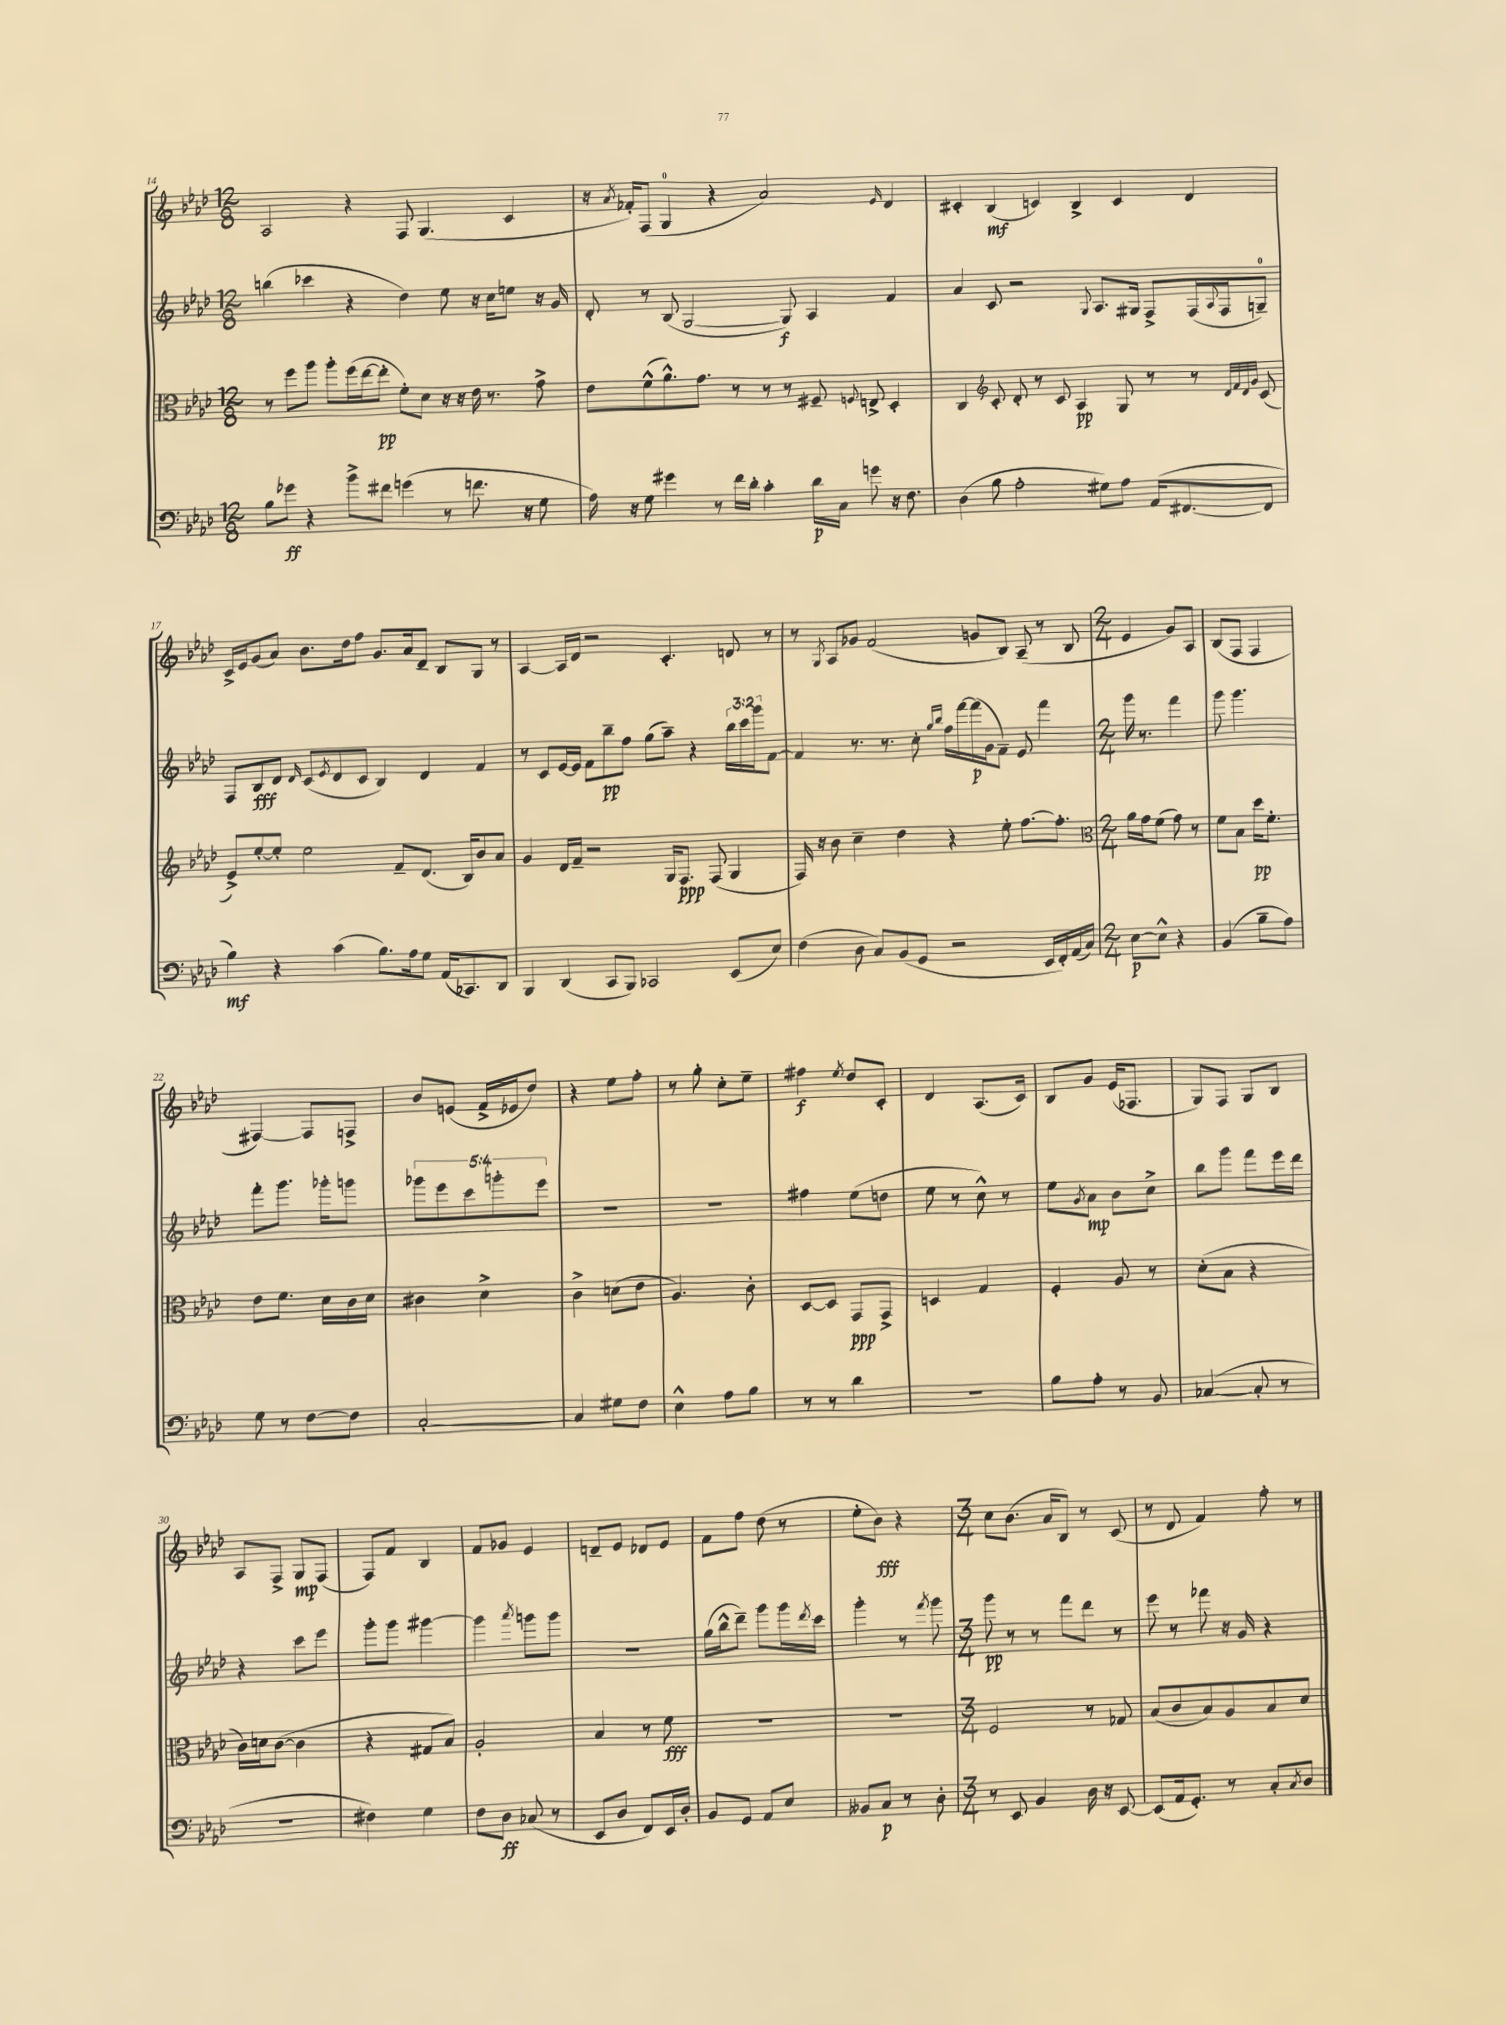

**kern	**dynam	**kern	**dynam	**kern	**dynam	**kern	**dynam
*part4	*part4	*part3	*part3	*part2	*part2	*part1	*part1
*staff4	*staff4	*staff3	*staff3	*staff2	*staff2	*staff1	*staff1
*clefF4	*	*clefC3	*	*clefG2	*	*clefG2	*
*k[b-e-a-d-]	*	*k[b-e-a-d-]	*	*k[b-e-a-d-]	*	*k[b-e-a-d-]	*
*M12/8	*	*M12/8	*	*M12/8	*	*M12/8	*
=14	=14	=14	=14	=14	=14	=14	=14
8B-\L	.	8r	.	(4bbn\	.	2A-/	.
8g-X\J	ff	8ff\L	.	.	.	.	.
4r	.	8aa-\J	.	4ccc-X\	.	.	.
.	.	8aa-'\L	.	.	.	.	.
8b-^\L	.	(16ff\L	.	4r	.	4r	.
.	.	[16ee-\J	.	.	.	.	.
8f#X\J	.	8ee-'\J]	pp	.	.	.	.
(4gn\	.	8f'\L)	.	4dd-\)	.	8F/	.
.	.	8d-\J	.	.	.	(4.G/	.
8r	.	16r	.	8ee-\	.	.	.
.	.	16r	.	.	.	.	.
8.fn\	.	16e-\	.	16r	.	.	.
.	.	8.r	.	16cc\KL	.	.	.
.	.	.	.	8een\J	.	4c/	.
16r	.	.	.	.	.	.	.
8G\	.	8g^\	.	16r	.	.	.
.	.	.	.	16g/	.	.	.
=15	=15	=15	=15	=15	=15	=15	=15
16A-\)	.	8e-\L	.	8d-'/	.	16r	.
.	.	.	.	.	.	8qa-/	.
16r	.	.	.	.	.	16f-X'/KL)	.
8G\	.	(8f^^\	.	8r	.	(8F/J	.
4g#X\	.	8.a-^^\)	.	(8B-/	.	4G/	.
.	.	.	.	[2G/	.	.	.
.	.	8.g\J	.	.	.	.	.
8r	.	.	.	.	.	4r	.
16f\LL	.	8r	.	.	.	.	.
16d-'\JJ	.	.	.	.	.	.	.
4c'\	.	8r	.	.	.	2a-/)	.
.	.	8r	.	8G/])	f	.	.
16d-\LL	p	8F#X~/	.	4A-/	.	.	.
16C\JJ	.	.	.	.	.	.	.
.	.	8qqFn/	.	.	.	.	.
8gn\	.	8En^/	.	.	.	.	.
.	.	.	.	.	.	16qqe-/	.
16r	.	4D-'/	.	4f/	.	4d-/	.
8.F\	.	.	.	.	.	.	.
=16	=16	=16	=16	=16	=16	=16	=16
(4D-\	.	4C/	.	4a-/	.	4c#X'/	.
*	*	*clefG2	*	*	*	*	*
8B-\	.	8c'/	.	8c/	.	(4B-/	mf
2A-'\	.	8d-'/	.	2r	.	.	.
.	.	8r	.	.	.	4cn/)	.
.	.	8c/	.	.	.	.	.
.	.	4A-/	pp	.	.	4B-^/	.
.	.	.	.	8qqG/	.	.	.
8G#X\L)	.	.	.	8.A-/L	.	.	.
8A-\J	.	8G/	.	.	.	4c/	.
.	.	.	.	16G#X/Jk	.	.	.
(16AA-/KL	.	8r	.	8F^/L	.	.	.
[8.FF#X/	.	.	.	.	.	.	.
.	.	8r	.	(16F/L	.	4d-/	.
.	.	.	.	8qqA-/	.	.	.
.	.	.	.	16F/J	.	.	.
.	.	32qqd-/LLL	.	.	.	.	.
.	.	32qqf/	.	.	.	.	.
.	.	32qqd-/	.	.	.	.	.
.	.	32qqg/JJJ	.	.	.	.	.
8FF#/J]	.	(8c/	.	8Gn~/J)	.	.	.
!!LO:LB:g=z
=17	=17	=17	=17	=17	=17	=17	=17
4B-\)	mf	8e-^/L)	.	8F/L	.	16c^/LL	.
.	.	.	.	.	.	16e-/J	.
.	.	[8ee-'/	.	8B-/	fff	(8g/	.
4r	.	8ee-'/J]	.	8d-/J	.	8a-/J)	.
.	.	.	.	16qqd-/	.	.	.
.	.	2ee-\	.	(8c/L	.	8.b-\L	.
.	.	.	.	8qe-/	.	.	.
(4c\	.	.	.	8d-/	.	.	.
.	.	.	.	.	.	16dd-\k	.
.	.	.	.	8c/J	.	8ff\J	.
8.B-\L)	.	.	.	4B-/)	.	8.g/L	.
.	.	8f~/L	.	.	.	.	.
16A-\k	.	.	.	.	.	16a-/k	.
8G\J	.	(8.d-/J	.	4d-/	.	8d-~/J	.
(16AA-/KL	.	.	.	.	.	8B-/L	.
8.CC-X/)	.	16B-/KL)	.	.	.	.	.
.	.	8b-/	.	4f/	.	8G/J	.
8DD-/J	.	8a-/J	.	.	.	8r	.
=18	=18	=18	=18	=18	=18	=18	=18
4BBB-/	.	4g/	.	8r	.	[4A-/	.
.	.	.	.	8c/L	.	.	.
(4DD-/	.	16d-/LL	.	[16e-/L	.	16A-/LL]	.
.	.	16f~/JJ	.	16e-/JJ]	.	16d-/JJ	.
.	.	2r	.	8f\L	.	2r	.
8CC/L	.	.	.	8bb-~\	pp	.	.
8BBB-/J)	.	.	.	8ff\J	.	.	.
2CC-X/	.	.	.	(8gg\L	.	.	.
.	.	16G/KL	.	8aa-~\J)	.	4.c'/	.
.	.	8.F/J	ppp	.	.	.	.
.	.	.	.	4r	.	.	.
.	.	(8F/	.	.	.	.	.
(8EE-/L	.	4G/	.	24bb-\LL	.	8dn/	.
.	.	.	.	24ccc\	.	.	.
.	.	.	.	24ggg\J	.	.	.
8E-/J)	.	.	.	[8f\J	.	8r	.
=19	=19	=19	=19	=19	=19	=19	=19
(4F\	.	16F/)	.	4f/]	.	8r	.
.	.	16r	.	.	.	.	.
.	.	.	.	.	.	8qG/	.
.	.	8b-\	.	.	.	8A-/L	.
8D-\	.	4cc~\	.	8.r	.	8g-X/J	.
8C/L)	.	.	.	.	.	(2f/	.
.	.	.	.	8.r	.	.	.
(8BB-/	.	4dd-\	.	.	.	.	.
8GG/J	.	.	.	8cc'\	.	.	.
.	.	.	.	16qqgg/LL	.	.	.
.	.	.	.	16qqbb-/JJ	.	.	.
2r	.	4r	.	16ff\LL	.	.	.
.	.	.	.	[16fff\	.	.	.
.	.	.	.	(16fff\]	p	8gn/L	.
.	.	.	.	16g\J	.	.	.
.	.	8ee-'\	.	8f~\J)	.	8B-/J)	.
.	.	[8.ff\L	.	8e-/	.	(8A-~/	.
16EE-/LL	.	.	.	4fff\	.	8r	.
16FF'/)	.	8.ff'\J]	.	.	.	.	.
(16AA-/	.	.	.	.	.	8B-/	.
16C/JJ)	.	.	.	.	.	.	.
=20	=20	=20	=20	=20	=20	=20	=20
*	*	*clefC3	*	*	*	*	*
*M2/4	*	*M2/4	*	*M2/4	*	*M2/4	*
[8E-\L	p	16a-\LL	.	16ggg\	.	4e-/	.
.	.	16g\J	.	8.r	.	.	.
8E-^^\J]	.	(8f\J	.	.	.	.	.
4r	.	8g\)	.	4fff\	.	8g/L)	.
.	.	8r	.	.	.	8A-/J	.
=21	=21	=21	=21	=21	=21	=21	=21
(4BB-/	.	8f\L	.	8ggg\	.	(8B-/L	.
.	.	8B-\J	.	4.ggg\	.	8F/J	.
8B-~\L	.	16dd-\KL	pp	.	.	4F/	.
.	.	8.f'\J	.	.	.	.	.
8A-\J)	.	.	.	.	.	.	.
!!LO:LB:g=z
=22	=22	=22	=22	=22	=22	=22	=22
8G\	.	8e-\L	.	8fff'\L	.	[4F#X/)	.
8r	.	8.f\J	.	8.ggg\J	.	.	.
[8F\L	.	.	.	.	.	8F#/L]	.
.	.	16d-\LL	.	16ggg-X'\KL	.	.	.
8F\J]	.	16c\	.	8gggn\J	.	8Fn^/J	.
.	.	16d-\JJ	.	.	.	.	.
=23	=23	=23	=23	=23	=23	=23	=23
[2C'/	.	4c#X\	.	10ggg-X\L	.	8b-/L	.
.	.	.	.	10eee-\	.	.	.
.	.	.	.	.	.	(8en/J	.
.	.	.	.	10ccc\	.	.	.
.	.	4d-^\	.	.	.	16f^/LL	.
.	.	.	.	10gggn'\	.	.	.
.	.	.	.	.	.	16e-X/J	.
.	.	.	.	.	.	8dd-/J)	.
.	.	.	.	10eee-\J	.	.	.
=24	=24	=24	=24	=24	=24	=24	=24
4C/]	.	4c^\	.	2r	.	4r	.
8G#X\L	.	(8dn\L	.	.	.	8ee-\L	.
8F\J	.	8e-\J	.	.	.	8ff'\J	.
=25	=25	=25	=25	=25	=25	=25	=25
4E-^^\	.	4.A-/)	.	2r	.	8r	.
.	.	.	.	.	.	8gg'\	.
8A-\L	.	.	.	.	.	8cc'\L	.
8B-\J	.	8c'\	.	.	.	8ee-~\J	.
=26	=26	=26	=26	=26	=26	=26	=26
8r	.	[8D-/L	.	4ff#X\	.	4ff#X\	f
8r	.	8D-/J]	.	.	.	.	.
.	.	.	.	.	.	8qee-/	.
4d-\	.	8GG/L	ppp	(8ee-\L	.	8dd-/L	.
.	.	8GG^/J	.	8ddn\J	.	8c'/J	.
=27	=27	=27	=27	=27	=27	=27	=27
2r	.	4Dn/	.	8ee-\	.	4d-/	.
.	.	.	.	8r	.	.	.
.	.	4G/	.	8cc^^\)	.	(8.A-/L	.
.	.	.	.	8r	.	.	.
.	.	.	.	.	.	16c/Jk)	.
=28	=28	=28	=28	=28	=28	=28	=28
8B-\L	.	4F'/	.	8ee-\L	.	8B-/L	.
.	.	.	.	8qg/	.	.	.
8A-'\J	.	.	.	8a-\J	mp	8g/J	.
8r	.	8A-/	.	8b-\L	.	(16e-/KL	.
.	.	.	.	.	.	8.F-X/J	.
8BB-/	.	8r	.	8cc^\J	.	.	.
=29	=29	=29	=29	=29	=29	=29	=29
([4C-X/	.	(8d-'\L	.	8bb-\L	.	8G/L)	.
.	.	8B-\J	.	8ggg\J	.	8F/J	.
8C-'/]	.	4r	.	8fff\L	.	8G/L	.
8r	.	.	.	16eee-\L	.	8B-/J	.
.	.	.	.	16ddd-\JJ	.	.	.
!!LO:LB:g=z
=30	=30	=30	=30	=30	=30	=30	=30
2r	.	16c\LL)	.	4r	.	8A-/L	.
.	.	16dn\J	.	.	.	.	.
.	.	([8c\J	.	.	.	8F^/J	.
.	.	4c\]	.	8ccc\L	.	8G/L	mp
.	.	.	.	8eee-\J	.	(8F/J	.
=31	=31	=31	=31	=31	=31	=31	=31
4F#X\)	.	4r	.	8ggg'\L	.	8F/L)	.
.	.	.	.	8ggg\J	.	8f/J	.
4G\	.	8G#X/L	.	[4ggg#X\	.	4B-/	.
.	.	8B-/J)	.	.	.	.	.
=32	=32	=32	=32	=32	=32	=32	=32
8F\L	.	2A-'/	.	4ggg#\]	.	8f/L	.
8D-\J	ff	.	.	.	.	8g-X/J	.
.	.	.	.	8qaaa-/	.	.	.
(8C-X/	.	.	.	8gggn\L	.	4e-/	.
8r	.	.	.	8ggg\J	.	.	.
=33	=33	=33	=33	=33	=33	=33	=33
8EE-/L	.	4B-/	.	2r	.	8dn~/L	.
8D-/J	.	.	.	.	.	8e-/J	.
8FF/L)	.	8r	.	.	.	8d-X/L	.
16EE-/L	.	8f\	fff	.	.	8e-/J	.
16D-'/JJ	.	.	.	.	.	.	.
=34	=34	=34	=34	=34	=34	=34	=34
8BB-/L	.	2r	.	(16gg\LL	.	8f\L	.
.	.	.	.	16bb-^^\J	.	.	.
8GG/J	.	.	.	8ddd-~\J)	.	8ff\J	.
8AA-/L	.	.	.	8ggg\L	.	(8dd-\	.
8E-/J	.	.	.	16ggg\L	.	8r	.
.	.	.	.	8qddd-/	.	.	.
.	.	.	.	16ccc\JJ	.	.	.
=35	=35	=35	=35	=35	=35	=35	=35
8BB--X/L	.	2r	.	4ggg'\	.	8ee-'\L	.
8C/J	p	.	.	.	.	8b-\J)	fff
8r	.	.	.	8r	.	4r	.
.	.	.	.	8qfff/	.	.	.
8D-'\	.	.	.	8ggg\	.	.	.
=36	=36	=36	=36	=36	=36	=36	=36
*M3/4	*	*M3/4	*	*M3/4	*	*M3/4	*
8r	.	2F/	.	8ggg\	pp	8cc\L	.
8EE-/	.	.	.	8r	.	(8.b-\J	.
4BB-/	.	.	.	8r	.	.	.
.	.	.	.	.	.	16a-/KL	.
.	.	.	.	8fff\L	.	8B-/J)	.
16D-\	.	8r	.	8ddd-\J	.	8r	.
16r	.	.	.	.	.	.	.
[8EE-/	.	8G-X/	.	8r	.	(8c/	.
=37	=37	=37	=37	=37	=37	=37	=37
(8EE-/L]	.	(8B-/L	.	8eee-\	.	8r	.
16AA-/k	.	8c/	.	8r	.	8d-/	.
8.GG'/J)	.	.	.	.	.	.	.
.	.	8B-/)	.	8fff-X\	.	4f/)	.
8r	.	8A-/	.	16r	.	.	.
.	.	.	.	16g/	.	.	.
8C'/L	.	8B-/	.	4r	.	8ff'\	.
8qC/	.	.	.	.	.	.	.
8D-/J	.	8d-/J	.	.	.	8r	.
==	==	==	==	==	==	==	==
*-	*-	*-	*-	*-	*-	*-	*-
